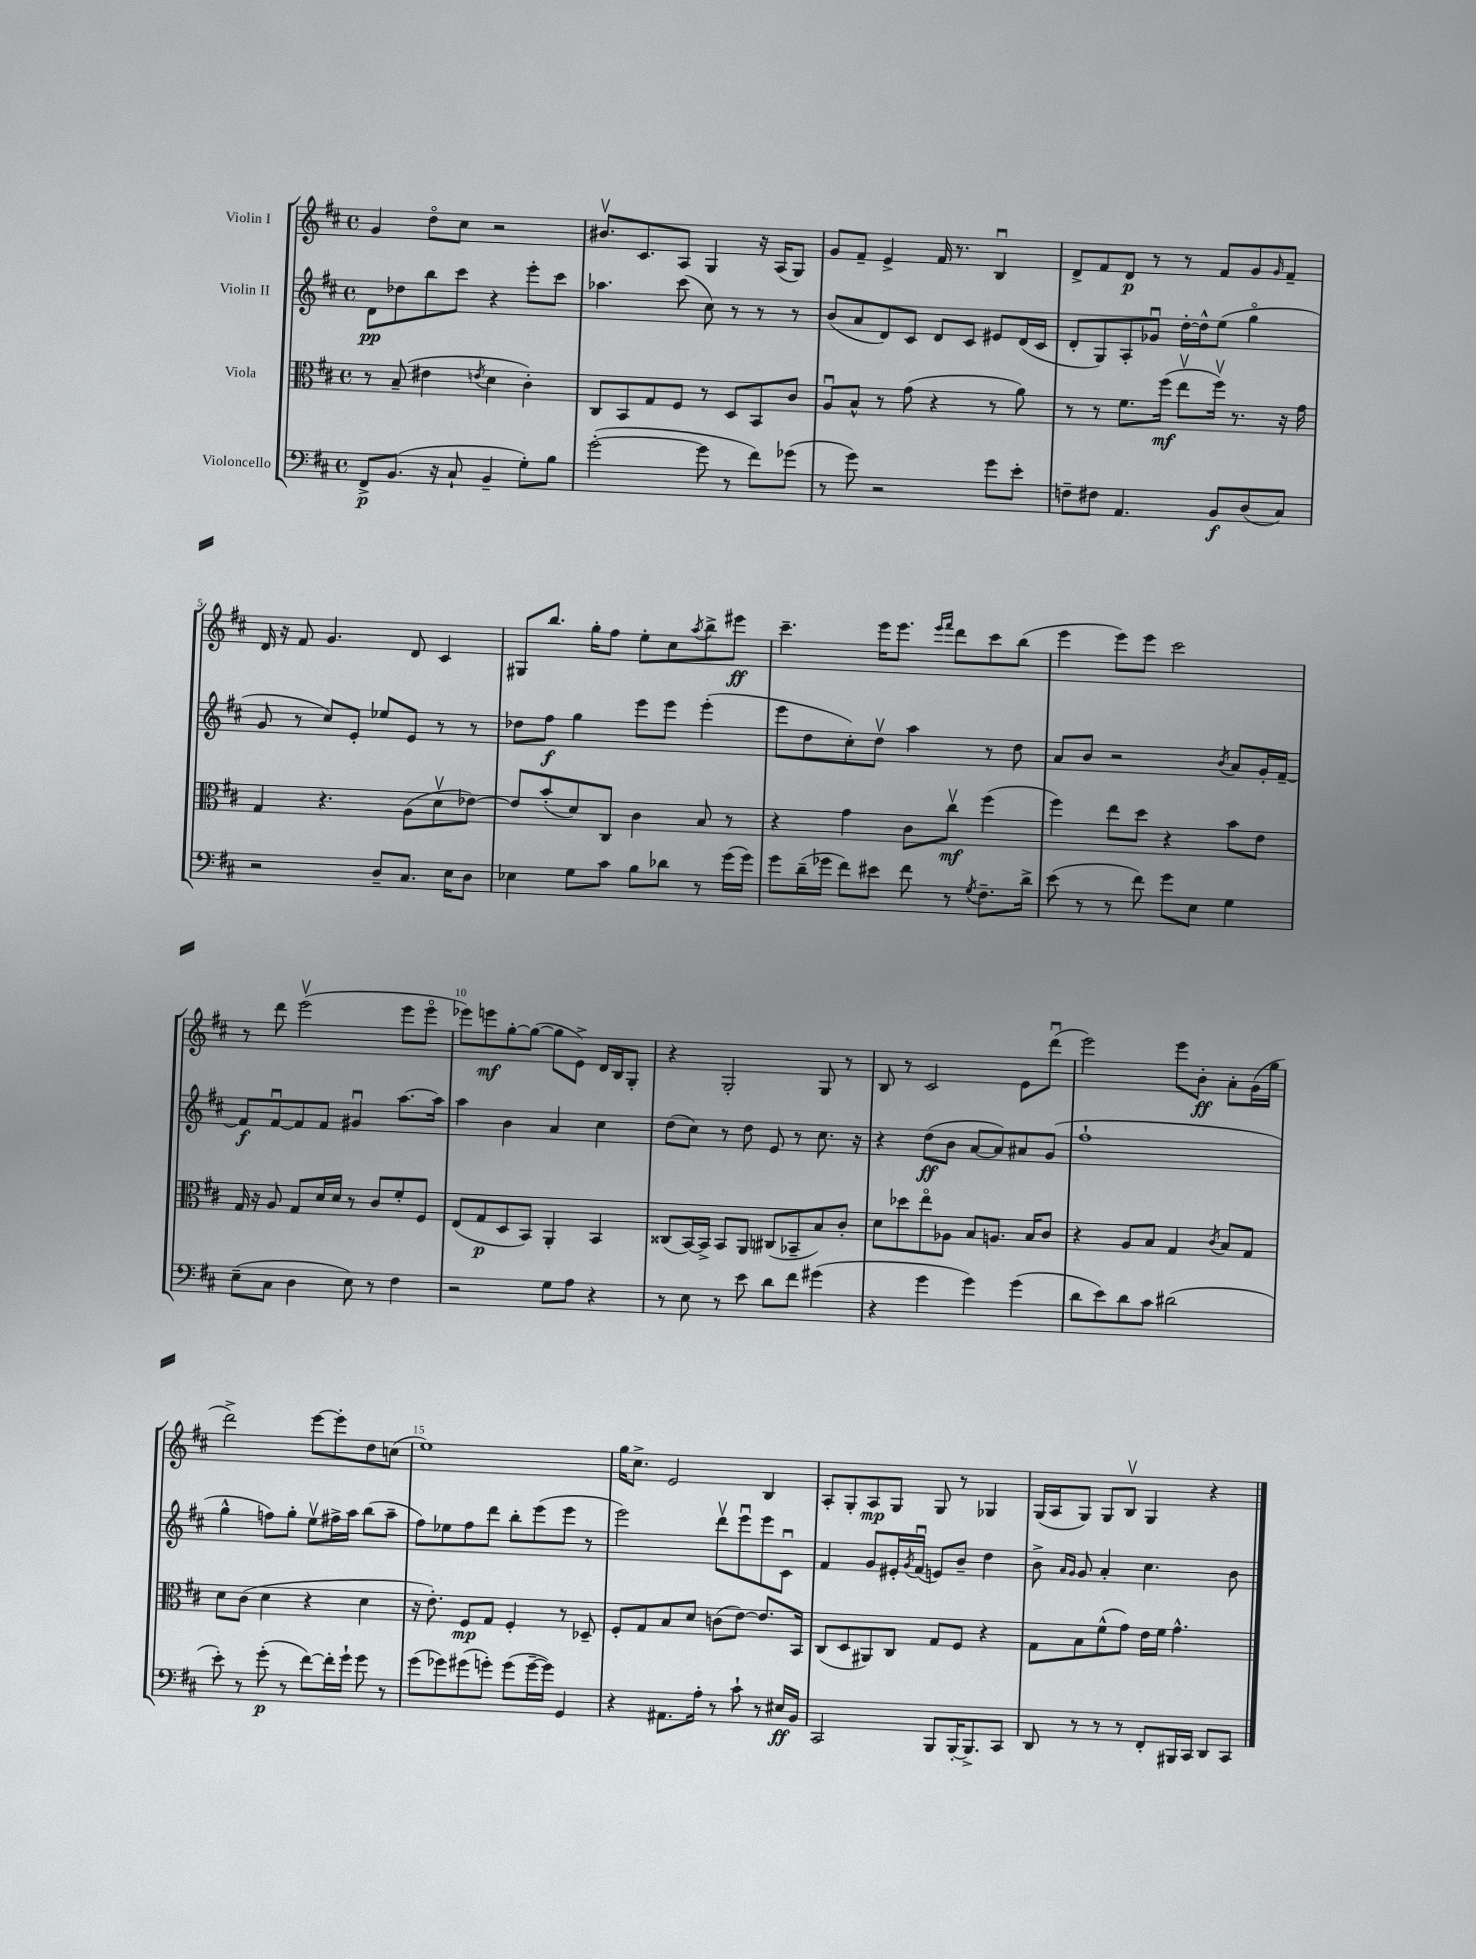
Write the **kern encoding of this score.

**kern	**dynam	**kern	**dynam	**kern	**dynam	**kern	**dynam
*part4	*part4	*part3	*part3	*part2	*part2	*part1	*part1
*staff4	*staff4	*staff3	*staff3	*staff2	*staff2	*staff1	*staff1
*I"Violoncello	*	*I"Viola	*	*I"Violin II	*	*I"Violin I	*
*clefF4	*	*clefC3	*	*clefG2	*	*clefG2	*
*k[f#c#]	*	*k[f#c#]	*	*k[f#c#]	*	*k[f#c#]	*
*M4/4	*	*M4/4	*	*M4/4	*	*M4/4	*
*met(c)	*	*met(c)	*	*met(c)	*	*met(c)	*
=1	=1	=1	=1	=1	=1	=1	=1
8FF#^/L	p	8r	.	8d\L	pp	4g/	.
(8.BB/J	.	(8B~/	.	8dd-X\	.	.	.
.	.	4e#X\	.	8bb\	.	8dd\L	.
16r	.	.	.	.	.	.	.
8C#`/	.	.	.	8ccc#\J	.	8cc#\J	.
.	.	8qen/	.	.	.	.	.
4BB~/	.	4d\	.	4r	.	2r	.
8G'\L)	.	4c#'\)	.	8eee'\L	.	.	.
8B\J	.	.	.	8ccc#\J	.	.	.
=2	=2	=2	=2	=2	=2	=2	=2
([2g'\	.	8C#/L	.	4.aa-X\	.	8.b#Xv/L	.
.	.	8BB/	.	.	.	.	.
.	.	.	.	.	.	8.c#/	.
.	.	8G/	.	.	.	.	.
.	.	8F#/J	.	(8ccc#\	.	8A/J	.
8g\]	.	8r	.	8cc#\)	.	4G/	.
8r	.	8D/L	.	8r	.	.	.
8f#\L)	.	8BB/	.	8r	.	16r	.
.	.	.	.	.	.	(16A/KL	.
(8g-X\J	.	8c#/J	.	8r	.	8G/J)	.
=3	=3	=3	=3	=3	=3	=3	=3
8r	.	8Au/L	.	(8b/L	.	8g/L	.
8g\)	.	8B^^/J	.	8a/	.	8f#~/J	.
2r	.	8r	.	8d/)	.	4e^/	.
.	.	(8g\	.	8c#/J	.	.	.
.	.	4r	.	8d/L	.	16f#/	.
.	.	.	.	.	.	8.r	.
.	.	.	.	8c#/J	.	.	.
8g\L	.	8r	.	8e#X/L	.	4Bu/	.
8e'\J	.	8a\)	.	(16d/L	.	.	.
.	.	.	.	16c#/JJ	.	.	.
=4	=4	=4	=4	=4	=4	=4	=4
8Fn~\L	.	8r	.	8d'/L	.	8d^/L	.
8F#X\J	.	8r	.	8G/)	.	8f#/	.
4.AA/	.	8.f#\L	.	8A'/	.	8d/J	p
.	.	.	.	8g-Xu/J	.	8r	.
.	.	(16ff#\Jk	mf	.	.	.	.
.	.	8eev\L	.	[16dd'\LL	.	8r	.
.	.	.	.	16dd^^\J]	.	.	.
8BB/L	f	16ff#v\Jk)	.	(8ee\J	.	8f#/L	.
.	.	8.r	.	.	.	.	.
(8D/	.	.	.	4gg\	.	8g/	.
.	.	.	.	.	.	16qqg/	.
8C#/J)	.	16r	.	.	.	8f#~/J	.
.	.	16g\	.	.	.	.	.
!!LO:LB:g=z
=5	=5	=5	=5	=5	=5	=5	=5
2r	.	4G/	.	8g/	.	16d/	.
.	.	.	.	.	.	16r	.
.	.	.	.	8r	.	8f#/	.
.	.	4.r	.	8cc#/L)	.	4.g/	.
.	.	.	.	8e'/J	.	.	.
8D~/L	.	.	.	8ee-X/L	.	.	.
8.C#/J	.	(8A\L	.	8e/J	.	8d/	.
.	.	8dv\	.	8r	.	4c#/	.
16E\KL	.	.	.	.	.	.	.
8D\J	.	[8e-X\J)	.	8r	.	.	.
=6	=6	=6	=6	=6	=6	=6	=6
4E-X\	.	8e-/L]	.	8dd-X\L	.	8G#X/L	.
.	.	(8b'/	.	8ff#\J	f	8.bb/J	.
8G\L	.	8d/)	.	4gg\	.	.	.
.	.	.	.	.	.	16gg'\KL	.
8c#\J	.	8C#/J	.	.	.	8ff#\J	.
8B\L	.	4c#\	.	8eee\L	.	8ee'\L	.
8d-X\J	.	.	.	8eee\J	.	8cc#\	.
.	.	.	.	.	.	8qaa/	.
8r	.	8B/	.	(4eee'\	.	8bb^\	.
(16g\LL	.	8r	.	.	.	8eee#X\J	ff
16g\JJ)	.	.	.	.	.	.	.
=7	=7	=7	=7	=7	=7	=7	=7
8g\L	.	4r	.	8eee\L	.	4.ccc#~\	.
(16d~\L	.	.	.	8dd\	.	.	.
16g-X\JJ	.	.	.	.	.	.	.
8f#\L)	.	4g\	.	8cc#'\)	.	.	.
8e#X\J	.	.	.	8ddv\J	.	16eee\KL	.
.	.	.	.	.	.	8.eee\J	.
8f#\	.	8c#\L	.	4aa\	.	.	.
.	.	.	.	.	.	16qqeee/LL	.
.	.	.	.	.	.	16qqfff#/JJ	.
8r	.	8cc#v\J	mf	.	.	8ddd\L	.
8qG/	.	.	.	.	.	.	.
8.F#~\L	.	(4ff#\	.	8r	.	8ccc#\	.
.	.	.	.	8dd\	.	(8bb\J	.
16d^\Jk	.	.	.	.	.	.	.
=8	=8	=8	=8	=8	=8	=8	=8
(8e\	.	4ff#\)	.	8a/L	.	4eee\	.
8r	.	.	.	8b/J	.	.	.
8r	.	8ee\L	.	2r	.	8eee\L)	.
8f#\)	.	8dd\J	.	.	.	8eee\J	.
8g\L	.	4r	.	.	.	2ccc#\	.
8E\J	.	.	.	.	.	.	.
.	.	.	.	8qb/	.	.	.
4G\	.	8b\L	.	8a/L	.	.	.
.	.	8e\J	.	16g'/L	.	.	.
.	.	.	.	[16f#~/JJ	.	.	.
!!LO:LB:g=z
=9	=9	=9	=9	=9	=9	=9	=9
(8E~\L	.	16G/	.	8f#/L]	f	8r	.
.	.	16r	.	.	.	.	.
8C#\J	.	8A/	.	[8f#u/	.	8ddd\	.
4D\	.	8G/L	.	8f#/]	.	(2eeev\	.
.	.	16d/L	.	8f#/J	.	.	.
.	.	16d/JJ	.	.	.	.	.
8E\)	.	8r	.	4g#Xu/	.	.	.
8r	.	8c#/L	.	.	.	.	.
4F#\	.	8f#'/	.	[8.aa\L	.	8eee\L	.
.	.	8F#/J	.	.	.	8eee\J	.
.	.	.	.	16aa\Jk]	.	.	.
=10	=10	=10	=10	=10	=10	=10	=10
2r	.	(8E/L	.	4aa\	.	8eee-X\L)	.
.	.	8G/	p	.	.	8eeen\	mf
.	.	8D/	.	4b\	.	[8gg'\	.
.	.	8BB/J)	.	.	.	(8gg\J_	.
8G\L	.	4AA'/	.	4a/	.	8gg\L]	.
8A\J	.	.	.	.	.	8e^\J)	.
4r	.	4BB/	.	4cc#\	.	16d/LL	.
.	.	.	.	.	.	16B/J	.
.	.	.	.	.	.	8G'/J	.
=11	=11	=11	=11	=11	=11	=11	=11
8r	.	(8C##X/L	.	(8dd\L	.	4r	.
8E\	.	[16BB/L)	.	8cc#\J)	.	.	.
.	.	16BB^/JJ]	.	.	.	.	.
8r	.	8BB/L	.	8r	.	2G'/	.
8e\	.	8AA/J	.	8dd\	.	.	.
8d\L	.	(8C#X/L	.	8e/	.	.	.
8f#\J	.	8BB-X~/	.	8r	.	.	.
(4g#X\	.	8B/)	.	8.cc#\	.	8G/	.
.	.	8c#'/J	.	.	.	8r	.
.	.	.	.	16r	.	.	.
=12	=12	=12	=12	=12	=12	=12	=12
4r	.	8d\L	.	4r	.	8B/	.
.	.	8dd-X\	.	.	.	8r	.
4g\	.	8ee\	.	(8dd\L	ff	2c#/	.
.	.	8A-X\J	.	8b\J	.	.	.
4g\)	.	8B/L	.	[8a/L	.	.	.
.	.	8.An/J	.	8a/])	.	.	.
(4g\	.	.	.	8a#X/	.	8e\L	.
.	.	16B/KL	.	.	.	.	.
.	.	8c#/J	.	(8g/J	.	(8dddu\J	.
=13	=13	=13	=13	=13	=13	=13	=13
8d\L	.	4r	.	1ff#`	.	2eee\)	.
8e\)	.	.	.	.	.	.	.
8d\	.	8A/L	.	.	.	.	.
8c#\J	.	8B/J	.	.	.	.	.
(2d#X\	.	4G/	.	.	.	8eee\L	.
.	.	.	.	.	.	8b'\J	ff
.	.	8qc#/	.	.	.	.	.
.	.	8B/L	.	.	.	8a'\L	.
.	.	8G/J	.	.	.	(16g\L	.
.	.	.	.	.	.	16gg\JJ	.
!!LO:LB:g=z
=14	=14	=14	=14	=14	=14	=14	=14
8e'\)	.	8d\L	.	4gg^^\	.	2ddd^\)	.
8r	.	(8c#\J	.	.	.	.	.
(8g'\	p	4d\	.	8ffn\L)	.	.	.
8r	.	.	.	8gg'\J	.	.	.
[8f#\L)	.	4r	.	8eev\L	.	[8eee\L	.
16f#'\L]	.	.	.	16ff#X^\L	.	8eee'\]	.
16g`\JJ	.	.	.	16aa\JJ	.	.	.
8g\	.	4d\	.	(8bb\L	.	8dd\	.
8r	.	.	.	8aa~\J	.	(8ccn\J	.
=15	=15	=15	=15	=15	=15	=15	=15
(8g\L	.	16r	.	8ff#\L)	.	1ee)	.
.	.	8.e'\)	.	.	.	.	.
8g-X\)	.	.	.	8ee-X\	.	.	.
(8g#X\	.	8F#/L	mp	8ff#\	.	.	.
8gn'\J)	.	8G/J	.	8ddd\J	.	.	.
(8g\L	.	4F#'/	.	8bb'\L	.	.	.
[16g~\L	.	.	.	(8eee\	.	.	.
16g\JJ])	.	.	.	.	.	.	.
4GG/	.	8r	.	8eee\J	.	.	.
.	.	8D-X~/	.	8r	.	.	.
=16	=16	=16	=16	=16	=16	=16	=16
4r	.	8F#'/L	.	2eee\)	.	16gg\KL	.
.	.	.	.	.	.	8.cc#^\J	.
.	.	8G/	.	.	.	.	.
8.AA#X\L	.	8B/	.	.	.	2e/	.
.	.	8d/J	.	.	.	.	.
16A'\Jk	.	.	.	.	.	.	.
8r	.	(8cn\L	.	8dddv\L	.	.	.
8c#`\	.	[8e\J)	.	8eeeu\	.	.	.
8r	.	8.e/L]	.	8eee\	.	4B/	.
16E#X/LL	ff	.	.	8c#u\J	.	.	.
16BB/JJ	.	16BB/Jk	.	.	.	.	.
=17	=17	=17	=17	=17	=17	=17	=17
2CC#/	.	(8C#/L	.	4f#/	.	8A'/L	.
.	.	8D/	.	.	.	8G'/	.
.	.	8AA#X/)	.	8g/L	.	8A/	mp
.	.	8C#/J	.	16e#X'/L	.	8G/J	.
.	.	.	.	8qg/	.	.	.
.	.	.	.	(16f#u/JJ	.	.	.
8BBB/L	.	8G/L	.	8en/L)	.	8G/	.
[16BBB'/K	.	8F#/J	.	8b~/J	.	8r	.
8.BBB^/]	.	.	.	.	.	.	.
.	.	4r	.	4dd\	.	4G-X/	.
8CC#/J	.	.	.	.	.	.	.
=18	=18	=18	=18	=18	=18	=18	=18
8DD/	.	8G\L	.	8b^\	.	(16G/LL	.
.	.	.	.	.	.	16A/J	.
.	.	.	.	16qqa/LL	.	.	.
.	.	.	.	16qqg/JJ	.	.	.
8r	.	8B\	.	8g/	.	8G/J)	.
8r	.	(8f#^^\	.	4a'/	.	8G/L	.
8r	.	8g\J)	.	.	.	8Bv/J	.
8FF#'/L	.	16e\LL	.	4.cc#\	.	4G/	.
.	.	16f#\JJ	.	.	.	.	.
16BBB#X/L	.	4.g^^\	.	.	.	.	.
16CC#/JJ	.	.	.	.	.	.	.
8DD/L	.	.	.	.	.	4r	.
8CC#/J	.	.	.	8b\	.	.	.
==	==	==	==	==	==	==	==
*-	*-	*-	*-	*-	*-	*-	*-
